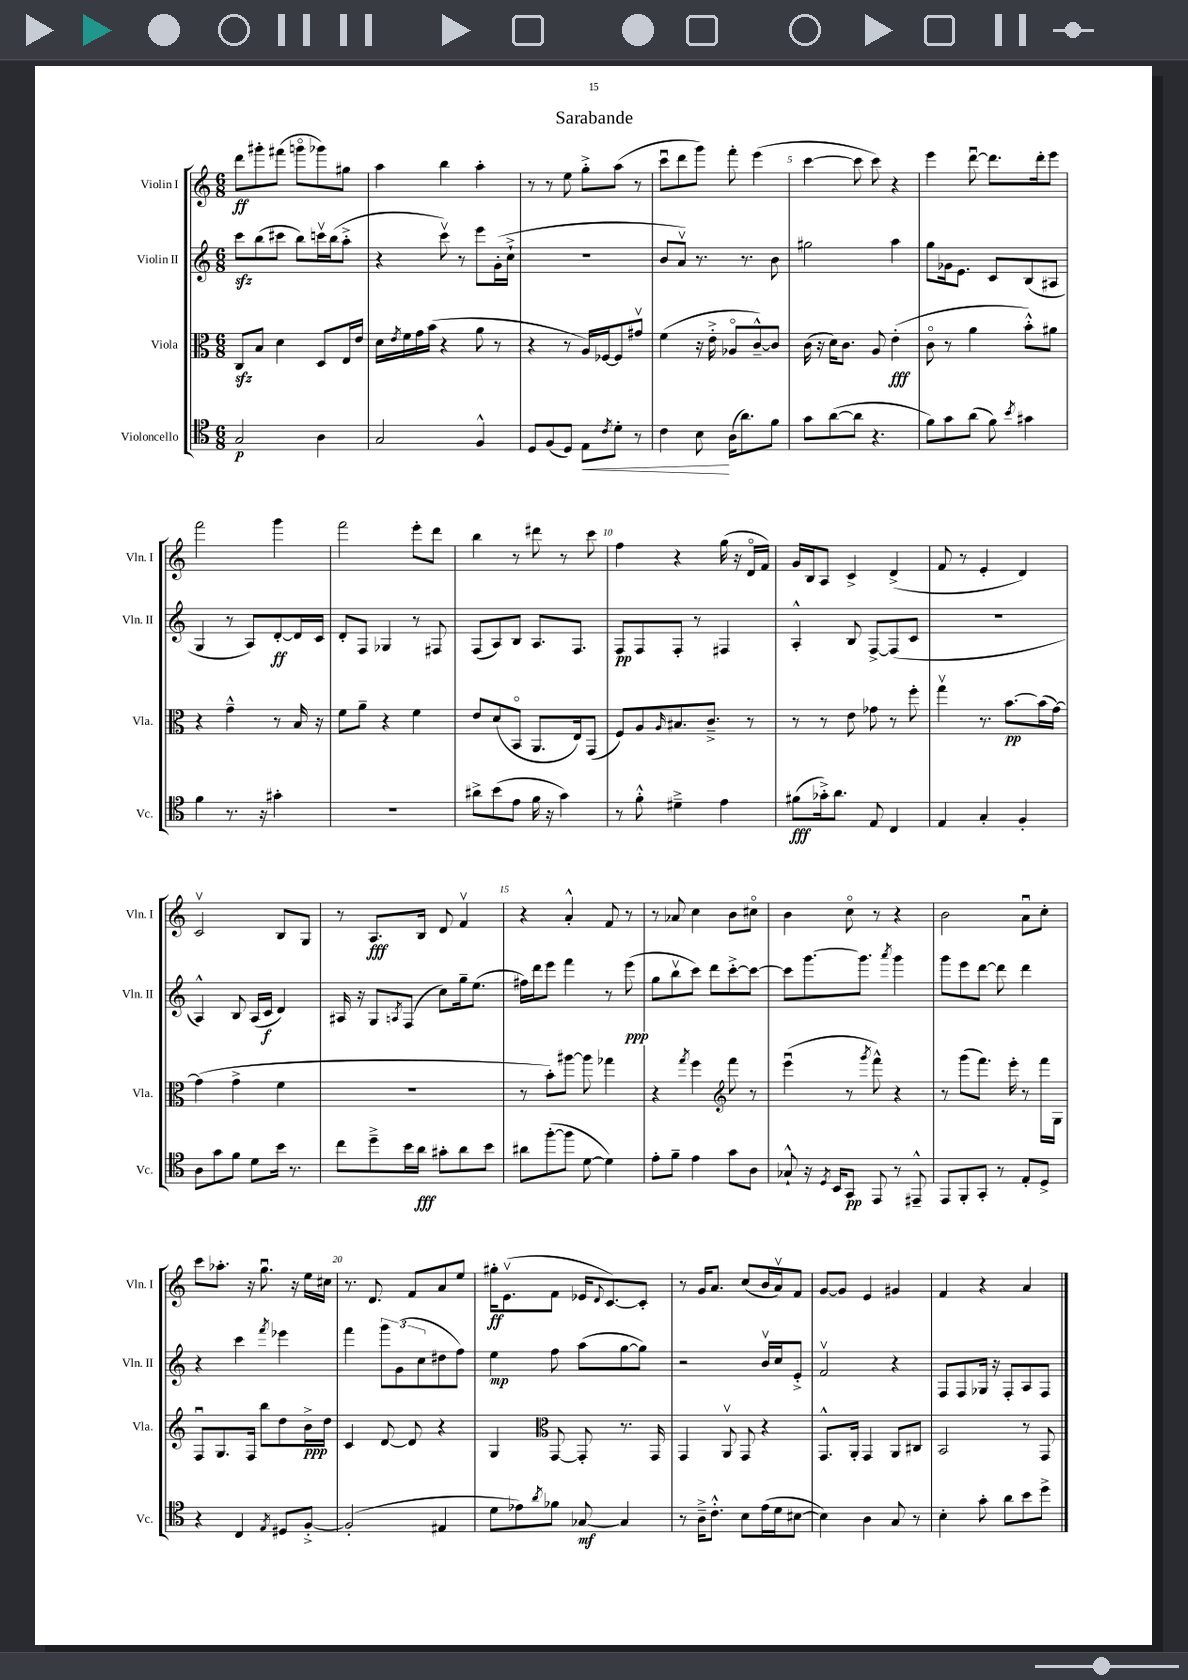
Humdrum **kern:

**kern	**kern	**kern	**kern
*staff4	*staff3	*staff2	*staff1
*clefC4	*clefC3	*clefG2	*clefG2
*k[]	*k[]	*k[]	*k[]
*M6/8	*M6/8	*M6/8	*M6/8
2G/	8C/L	8ccc\L	8ddd\L
.	8B/J	(8bb\	8ggg#'\
.	4d\	8ccc#\J	(8fff#\J
.	.	8bb\L)	8gggo\L
4A\	8D/L	16cccv\L	8ggg-\)
.	.	(16bb\J	.
.	16E/L	8aa'^\J	8gg#\J
.	16e/JJ	.	.
=	=	=	=
2G/	16d\LL	4r	4aa\
.	8qe/	.	.
.	16f\	.	.
.	16g\	.	.
.	(16b\JJ	.	.
.	4r	8cccv\)	4bb\
.	.	8r	.
4F^^/	8a\	8eee\L	4aa'\
.	8r	(16g'\L	.
.	.	16cc`^\JJ	.
=	=	=	=
8D/L	4r	2.r	8r
(8F/	.	.	8r
8D/J)	8r	.	8ee\
8E\L	16A/LL)	.	8gg'^\L
.	[16F-/J	.	.
8qc/	.	.	.
8d'\J	8F-/]	.	(8aa\J
8r	8g#v/J	.	8r
=	=	=	=
4c\	(4f\	8b/L	8cccu\L
.	.	8av/J)	8ddd\
8B\	16r	8.r	8ggg\J)
.	16e'^\	.	.
(16A\LK	8A-o/L	.	8fff'\
8.a\)	.	8.r	.
.	[8c~^^/)	.	(4eee\
8f\J	8c/]J	8b\	.
=	=	=	=
8g\L	(16c\	2gg#\	[4ccc\
.	16r	.	.
([8a\	16d\LK)	.	.
.	8.c\J	.	.
8a\]J	.	.	8ccc\]
4.r	8A/	.	8ccc\)
.	(4e'\	4aa\	4r
=	=	=	=
8f\L)	8co\	8gg\L	4eee\
8g\	8r	16g-\k	.
.	.	8.e\J	.
(8a\J	4a\	.	[8dddu\
8f\)	.	8c/L	8.ddd\]L
8qb/	.	.	.
4g#\	8b'^^\L)	(8B/	.
.	.	.	16ddd'\k
.	8a#\J	8A#/J	8eee\J
=	=	=	=
4f\	4r	4G/	2fff\
8.r	4g~^^\	8r	.
.	.	8A/L)	.
16r	.	.	.
4g#'\	8r	[8d'/	4ggg\
.	16B/	16d/]L	.
.	16r	16c/JJ	.
=	=	=	=
2.r	8f\L	8d'/L	2fff\
.	8a~\J	8F/J	.
.	4r	4G-/	.
.	4f\	8r	8eee'\L
.	.	8F#/	8ddd\J
=	=	=	=
8a#^\L	8e/L	(8F/L	4bb\
(8b\	(8d/	8A/)	.
8e\J	8BBo/J	8B/J	8r
16f\	8.AA/L	8.A/L	8ddd#\
16r	.	.	.
4g\)	.	.	8r
.	16E/k)	8.F/J	.
.	(8GG/J	.	8ccc\
=	=	=	=
8r	8F/L)	8F/L	4ff\
8f'^^\	8A/	8F/	.
.	16qqA/	.	.
4d#~^\	8.B#/	8F'/J	4r
.	.	8r	.
.	8.c~^/J	.	.
4e\	.	4F#/	(16gg\
.	.	.	16r
.	8r	.	16do/LL
.	.	.	16f/JJ)
=	=	=	=
(8f#\L	8r	4A'^^/	16g/LL
.	.	.	16B/J
16g-'^\k)	8r	.	8A/J
8.a\J	.	.	.
.	8e\	8B/	4c^/
8E/	8g-\	[8F^/L	.
4C/	8r	(8F/]	(4d^/
.	8ff'\	8c/J	.
=	=	=	=
4E/	4ggv\	2.r	8f/
.	.	.	8r
4G'/	8.r	.	4e'/
.	[8.b\L	.	.
4F'/	.	.	4d/)
.	(16b\]L	.	.
.	[16g\JJ)	.	.
=	=	=	=
8A\L	(4g\]	4A^^/)	2cv/
8g\	.	.	.
8f\J	4g^\	8B/	.
8d\L	.	(16A/LL	.
.	.	16c/JJ	.
16b\Jk	4f\	4d/)	8B/L
8.r	.	.	.
.	.	.	8G/J
=	=	=	=
8cc\L	2.r	16A#/	8r
.	.	16r	.
8dd~^\	.	8G/L	8.A/L
.	.	8qA/	.
16b\L	.	(8F/J	.
16a\JJ	.	.	16B/Jk
8g#'\L	.	8cc\L)	8d/
8a\	.	16gg~\k	4fv/
.	.	(8.ee\J	.
8b\J	.	.	.
=	=	=	=
8a#\L	8r	16ff#\LL)	4r
.	.	16ddd\J	.
([8ff'\	8b'\L)	8eee\J	.
8ff\]J	[8aa#\J	4fff\	4a'^^/
[8d\	8aa#\]	.	.
4d\])	4gg-\	8r	8f/
.	.	(8eee\	8r
=	=	=	=
8e'\L	4r	8gg\L	8r
8f~\J	.	8bbv\	8a-/
.	8qgg/	.	.
4e\	4ff\	8ccc\J)	4cc\
.	.	8ddd\L	.
*	*clefG2	*	*
8g\L	8fff\	[8ccc'^\	8b\L
8A\J	8r	8ccc\_J	8cc#o\J
=	=	=	=
8G-`^^/	(4eeeu\	8ccc\]L	4b\
16r	.	[8.ggg\	.
8qD/	.	.	.
16BB/LK	.	.	.
8GG/J	8r	.	8cco\
.	.	8.ggg\]J	.
.	8qggg/	.	.
8EE/	8fff^^\)	.	8r
.	.	8qaaa/	.
8r	4r	4ggg\	4r
8EE#~^^/	.	.	.
=	=	=	=
8EE/L	8r	8ggg\L	2b\
8FF'/	(8ggg\L	8eee\	.
8GG'/J	8.fff\J)	[8ddd\J	.
8r	.	8ddd\]	.
.	16eee'\	.	.
8E'/L	8r	4ddd\	8au\L
8D^/J	16fff\LL	.	8cc'\J
.	16G\JJ	.	.
=	=	=	=
4r	8Fu/L	4r	8ccc\L
.	8.G/	.	8.aa-'\J
4C/	.	4ccc\	.
.	16F/Jk	.	16r
.	8bb\L	.	8.ggu\
8qE/	.	8qfff/	.
8D#/L	8dd\	4eee-\	.
.	.	.	16r
[8F'^/J	16b^\L	.	16ee\LL
.	16dd\JJ	.	16cc#\JJ
=	=	=	=
(2F'/]	4c/	4fff\	8.r
.	.	.	8.d/
.	[8d/	12ggg\L	.
.	.	(12g\	.
.	8d/]	.	8f/L
.	.	12cc\	.
4E#/	4r	8dd#\	8a/
.	.	8ff\J)	8ee/J
=	=	=	=
8d\L	4G/	4ee\	16gg#'\LK
.	.	.	(8.ev\
8e-\)	.	.	.
*	*clefC3	*	*
8qa/	.	.	.
8f-\J	[8GG/	8ff\	8f\J
[8G-/	8GG'/]	(8aa\L	16e-/LK
.	.	.	8qqd/
.	.	.	[8.c/)
4G-/]	8.r	[8gg\	.
.	.	8gg\]J)	8c'/]J
.	16GG/	.	.
=	=	=	=
8r	4GG/	2r	8r
16A~^\LK	.	.	16g/LK
8.c'^^\J	.	.	8.a/J
.	8AAv/	.	.
8B\L	8GG/	.	(8cc/L
(16e\L	4r	16bv/LL	16b/L
16d\J	.	16cc/J	16av/J)
[8B#\J	.	8e'^/J	8f/J
=	=	=	=
4B#\])	8.GG^^/L	2fv/	[8g/L
.	.	.	8g/]J
.	16AA'/Jk	.	.
4A\	4GG/	.	4e/
8G/	8AA/L	4r	4g#/
8r	8C#/J	.	.
=	=	=	=
4B'\	2BB/	8F/L	4f/
.	.	8F/	.
8g'\	.	16G-/Jk	4r
.	.	16r	.
8a\L	.	8F'/L	.
8b\	8r	8A/	4a/
8dd^\J	8GG/	8F/J	.
==	==	==	==
*-	*-	*-	*-
